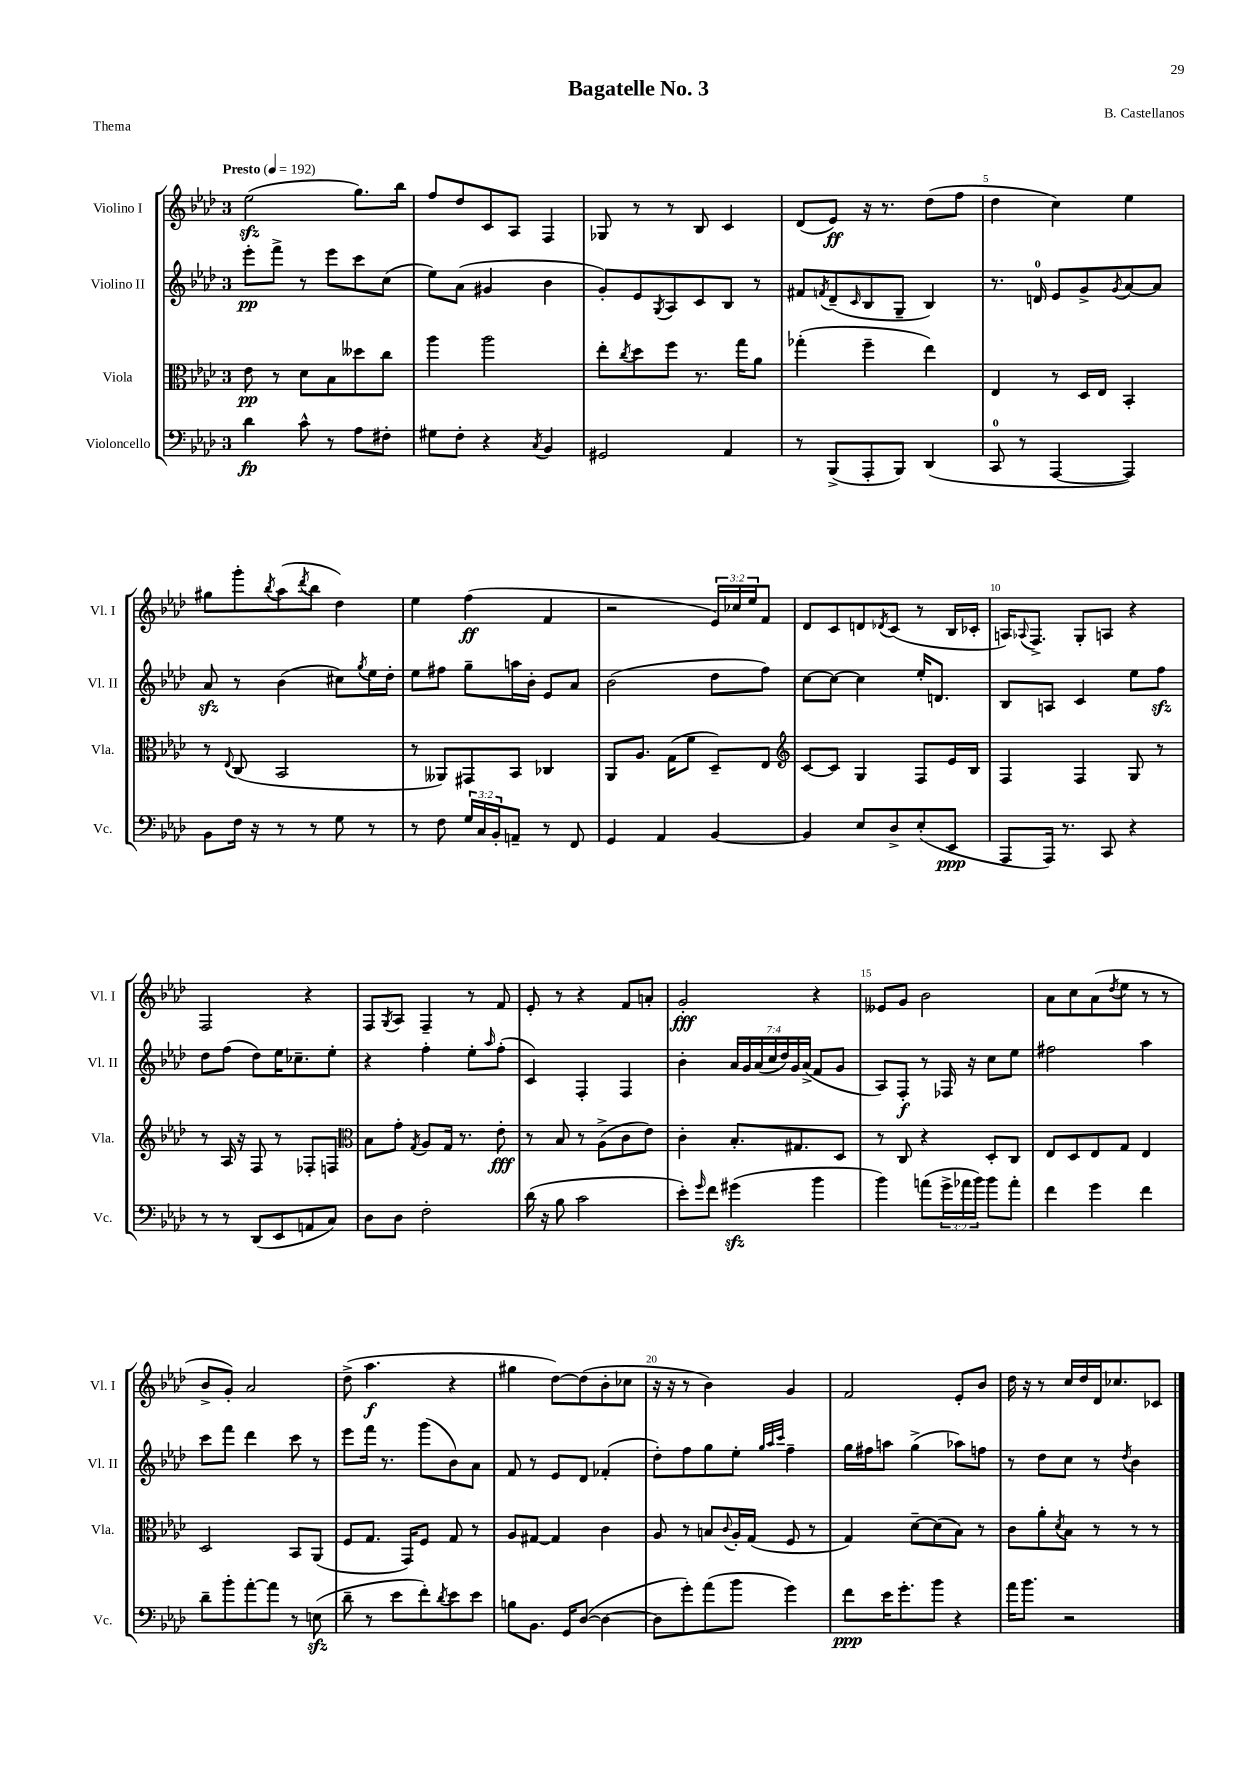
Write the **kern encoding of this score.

**kern	**dynam	**kern	**dynam	**kern	**dynam	**kern	**dynam
*part4	*part4	*part3	*part3	*part2	*part2	*part1	*part1
*staff4	*staff4	*staff3	*staff3	*staff2	*staff2	*staff1	*staff1
*I"Violoncello	*	*I"Viola	*	*I"Violino II	*	*I"Violino I	*
*I'Vc.	*	*I'Vla.	*	*I'Vl. II	*	*I'Vl. I	*
*clefF4	*	*clefC3	*	*clefG2	*	*clefG2	*
*k[b-e-a-d-]	*	*k[b-e-a-d-]	*	*k[b-e-a-d-]	*	*k[b-e-a-d-]	*
*M3/4	*	*M3/4	*	*M3/4	*	*M3/4	*
*MM192	*	*MM192	*	*MM192	*	*MM192	*
=1	=1	=1	=1	=1	=1	=1	=1
!	!	!	!	!	!	!LO:TX:a:B:t=Presto	!
4d-\	fp	8e-\	pp	8eee-'\L	pp	(2ee-zz\	.
.	.	8r	.	8fff^\J	.	.	.
8c^^\	.	8d-\L	.	8r	.	.	.
8r	.	8B-\	.	8eee-\L	.	.	.
8A-\L	.	8dd--X\	.	8ccc\	.	8.gg\L)	.
8F#X'\J	.	8cc\J	.	(8cc\J	.	.	.
.	.	.	.	.	.	16bb-\Jk	.
=2	=2	=2	=2	=2	=2	=2	=2
8G#X\L	.	4aa-\	.	8ee-\L)	.	8ff/L	.
8F'\J	.	.	.	(8a-\J	.	8dd-/	.
4r	.	2aa-\	.	4g#X/	.	8c/	.
.	.	.	.	.	.	8A-/J	.
8qC/	.	.	.	.	.	.	.
4BB-/	.	.	.	4b-\	.	4F/	.
=3	=3	=3	=3	=3	=3	=3	=3
2GG#X/	.	8ee-'\L	.	8g'/L)	.	8G-X/	.
.	.	8qcc/	.	.	.	.	.
.	.	8dd-\	.	8e-/	.	8r	.
.	.	.	.	8qG/	.	.	.
.	.	8ff\J	.	8A-/	.	8r	.
.	.	8.r	.	8c/	.	8B-/	.
4AA-/	.	.	.	8B-/J	.	4c/	.
.	.	16gg\KL	.	.	.	.	.
.	.	8a-\J	.	8r	.	.	.
=4	=4	=4	=4	=4	=4	=4	=4
8r	.	(4gg-X'\	.	8f#X/L	.	(8d-/L	.
.	.	.	.	8qfn/	.	.	.
(8BBB-^/L	.	.	.	(8d-~/	.	8e-/J)	ff
.	.	.	.	16qqc/	.	.	.
8AAA-'/	.	4ff~\	.	8B-/	.	16r	.
.	.	.	.	.	.	8.r	.
8BBB-/J)	.	.	.	8G~/J	.	.	.
(4DD-/	.	4ee-\)	.	4B-/)	.	(8dd-\L	.
.	.	.	.	.	.	8ff\J	.
=5	=5	=5	=5	=5	=5	=5	=5
8CC/	.	4E-/	.	8.r	.	4dd-\	.
8r	.	.	.	.	.	.	.
.	.	.	.	16dn/	.	.	.
[4AAA-/	.	8r	.	8e-/L	.	4cc\)	.
.	.	16D-/LL	.	8g^/	.	.	.
.	.	16E-/JJ	.	.	.	.	.
.	.	.	.	8qg/	.	.	.
4AAA-/])	.	4BB-'/	.	[8a-/	.	4ee-\	.
.	.	.	.	8a-/J]	.	.	.
!!LO:LB:g=z
=6	=6	=6	=6	=6	=6	=6	=6
8BB-\L	.	8r	.	8a-zz/	.	8gg#X\L	.
.	.	8qqE-/	.	.	.	.	.
16F\Jk	.	(8C/	.	8r	.	8ggg'\	.
16r	.	.	.	.	.	.	.
.	.	.	.	.	.	8qbb-/	.
8r	.	2BB-/	.	(4b-\	.	(8aa-\	.
.	.	.	.	.	.	8qddd-/	.
8r	.	.	.	.	.	8bb-\J	.
8G\	.	.	.	8cc#X\L)	.	4dd-\)	.
.	.	.	.	8qgg/	.	.	.
8r	.	.	.	16ee-\L	.	.	.
.	.	.	.	16dd-'\JJ	.	.	.
=7	=7	=7	=7	=7	=7	=7	=7
8r	.	8r	.	8ee-\L	.	4ee-\	.
8F\	.	8AA--X/L)	.	8ff#X\J	.	.	.
24G/LL	.	8GG#X/	.	8gg~\L	.	(4ff\	ff
24C/	.	.	.	.	.	.	.
24BB-'/J	.	.	.	.	.	.	.
8AAn~/J	.	8BB-/J	.	16aan\L	.	.	.
.	.	.	.	16b-'\JJ	.	.	.
8r	.	4C-X/	.	8e-/L	.	4f/	.
8FF/	.	.	.	8a-/J	.	.	.
=8	=8	=8	=8	=8	=8	=8	=8
4GG/	.	8AA-/L	.	(2b-\	.	2r	.
.	.	8.A-/J	.	.	.	.	.
4AA-/	.	.	.	.	.	.	.
.	.	(16G\KL	.	.	.	.	.
.	.	8f\J	.	.	.	.	.
[4BB-/	.	8D-~/L)	.	8dd-\L	.	24e-/LL)	.
.	.	.	.	.	.	24cc-X/	.
.	.	.	.	.	.	24ee-/J	.
.	.	8E-/J	.	8ff\J)	.	8f/J	.
=9	=9	=9	=9	=9	=9	=9	=9
*	*	*clefG2	*	*	*	*	*
4BB-/]	.	[8c/L	.	[8cc\L	.	8d-/L	.
.	.	8c/J]	.	8cc\J_	.	8c/	.
8E-/L	.	4G/	.	4cc\]	.	8dn/	.
.	.	.	.	.	.	8qd-X/	.
8D-^/	.	.	.	.	.	(8c/J	.
(8E-'/	.	8F/L	.	16ee-'/KL	.	8r	.
.	.	.	.	8.dn/J	.	.	.
8EE-/J	ppp	16e-/L	.	.	.	16B-/LL	.
.	.	16B-/JJ	.	.	.	16c-X'/JJ	.
=10	=10	=10	=10	=10	=10	=10	=10
8AAA-/L	.	4F/	.	8B-/L	.	16An/KL)	.
.	.	.	.	.	.	8qqA-X/	.
.	.	.	.	.	.	8.F^/J	.
16AAA-/Jk)	.	.	.	8An/J	.	.	.
8.r	.	.	.	.	.	.	.
.	.	4F/	.	4c/	.	8G'/L	.
8CC/	.	.	.	.	.	8An/J	.
4r	.	8G/	.	8ee-\L	.	4r	.
.	.	8r	.	8ffzz\J	.	.	.
!!LO:LB:g=z
=11	=11	=11	=11	=11	=11	=11	=11
8r	.	8r	.	8dd-\L	.	2F/	.
8r	.	16A-/	.	(8ff\J	.	.	.
.	.	16r	.	.	.	.	.
(8DD-/L	.	8F/	.	8dd-\L)	.	.	.
8EE-/	.	8r	.	16ee-\K	.	.	.
.	.	.	.	8.cc-X~\	.	.	.
8AAn/	.	8F-X'/L	.	.	.	4r	.
8C/J)	.	8Fn/J	.	8ee-'\J	.	.	.
=12	=12	=12	=12	=12	=12	=12	=12
*	*	*clefC3	*	*	*	*	*
8D-\L	.	8B-\L	.	4r	.	8F/L	.
.	.	.	.	.	.	8qG/	.
8D-\J	.	8g'\J	.	.	.	8A-/J	.
.	.	8qG/	.	.	.	.	.
2F'\	.	8A-/L	.	4ff'\	.	4F~/	.
.	.	16G/Jk	.	.	.	.	.
.	.	8.r	.	.	.	.	.
.	.	.	.	8ee-'\L	.	8r	.
.	.	.	.	16qqaa-/	.	.	.
.	.	8e-'\	fff	(8ff'\J	.	8f/	.
=13	=13	=13	=13	=13	=13	=13	=13
(16d-\	.	8r	.	4c/)	.	8e-'/	.
16r	.	.	.	.	.	.	.
8B-\	.	8B-/	.	.	.	8r	.
2c\	.	8r	.	4F'/	.	4r	.
.	.	(8A-^\L	.	.	.	.	.
.	.	8c\	.	4F/	.	8f/L	.
.	.	8e-\J)	.	.	.	8an'/J	.
=14	=14	=14	=14	=14	=14	=14	=14
8e-'\L)	.	4c'\	.	4b-'\	.	2g'/	fff
16qqg/	.	.	.	.	.	.	.
8f\J	.	.	.	.	.	.	.
(4g#Xzz\	.	8.B-'/L	.	28a-/LL	.	.	.
.	.	.	.	28g/	.	.	.
.	.	.	.	(28a-/	.	.	.
.	.	.	.	28cc/	.	.	.
.	.	.	.	28dd-/)	.	.	.
.	.	.	.	28g/	.	.	.
.	.	8.G#X/	.	.	.	.	.
.	.	.	.	(28a-^/JJ	.	.	.
4b-\	.	.	.	8f/L	.	4r	.
.	.	8D-/J	.	8g/J	.	.	.
=15	=15	=15	=15	=15	=15	=15	=15
4b-\)	.	8r	.	8A-/L)	.	8e--X/L	.
.	.	8C/	.	8F'/J	f	8g/J	.
(8an\L	.	4r	.	8r	.	2b-\	.
24g^\L	.	.	.	16F-X/	.	.	.
24a-X\	.	.	.	.	.	.	.
.	.	.	.	16r	.	.	.
24b-\JJ)	.	.	.	.	.	.	.
8b-\L	.	8D-'/L	.	8cc\L	.	.	.
8a-'\J	.	8C/J	.	8ee-\J	.	.	.
=16	=16	=16	=16	=16	=16	=16	=16
4f\	.	8E-/L	.	2ff#X\	.	8a-\L	.
.	.	8D-/	.	.	.	8cc\	.
4g\	.	8E-/	.	.	.	(8a-\	.
.	.	.	.	.	.	8qdd-/	.
.	.	8G/J	.	.	.	8ee-\J	.
4f\	.	4E-/	.	4aa-\	.	8r	.
.	.	.	.	.	.	8r	.
!!LO:LB:g=z
=17	=17	=17	=17	=17	=17	=17	=17
8d-~\L	.	2D-/	.	8ccc\L	.	8b-^/L	.
8b-'\	.	.	.	8fff\J	.	8g'/J)	.
[8a-'\	.	.	.	4ddd-\	.	2a-/	.
8a-\J]	.	.	.	.	.	.	.
8r	.	8BB-/L	.	8ccc\	.	.	.
(8Enzz\	.	(8AA-/J	.	8r	.	.	.
=18	=18	=18	=18	=18	=18	=18	=18
8d-~\	.	8F/L	.	8eee-\L	.	(8dd-^\	.
8r	.	8.G/J	.	16fff\Jk	.	4.aa-\	f
.	.	.	.	8.r	.	.	.
8e-\L	.	.	.	.	.	.	.
.	.	16GG/KL)	.	.	.	.	.
8f'\)	.	8F/J	.	(8ggg\L	.	.	.
8qd-/	.	.	.	.	.	.	.
8e-\	.	8G/	.	8b-\)	.	4r	.
8e-\J	.	8r	.	8a-\J	.	.	.
=19	=19	=19	=19	=19	=19	=19	=19
8Bn\L	.	8A-/L	.	8f/	.	4gg#X\	.
8.BB-\J	.	[8G#X/J	.	8r	.	.	.
.	.	4G#/]	.	8e-/L	.	[8dd-\L)	.
16GG/KL	.	.	.	.	.	.	.
([8D-/J	.	.	.	8d-/J	.	(8dd-\]	.
4D-\_	.	4c\	.	(4f-X'/	.	8b-'\	.
.	.	.	.	.	.	8cc-X\J	.
=20	=20	=20	=20	=20	=20	=20	=20
8D-\L]	.	8A-/	.	8dd-'\L)	.	16r	.
.	.	.	.	.	.	16r	.
8g'\)	.	8r	.	8ff\	.	8r	.
(8a-\	.	8Bn/L	.	8gg\	.	4b-\)	.
.	.	8qqc/	.	.	.	.	.
8b-\J	.	16A-'/L	.	8ee-'\J	.	.	.
.	.	(16G/JJ	.	.	.	.	.
.	.	.	.	32qqgg/LLL	.	.	.
.	.	.	.	32qqaa-/	.	.	.
.	.	.	.	32qqccc/JJJ	.	.	.
4g\)	.	8F/	.	4ff~\	.	4g/	.
.	.	8r	.	.	.	.	.
=21	=21	=21	=21	=21	=21	=21	=21
8f\L	ppp	4G/)	.	16gg\LL	.	2f/	.
.	.	.	.	16ff#X\J	.	.	.
16e-\K	.	.	.	8aan\J	.	.	.
8.g'\	.	.	.	.	.	.	.
.	.	[8d-~\L	.	(4gg^\	.	.	.
8b-\J	.	(8d-\]	.	.	.	.	.
4r	.	8B-\J)	.	8aa-X\L)	.	8e-'/L	.
.	.	8r	.	8ffn\J	.	8b-/J	.
=22	=22	=22	=22	=22	=22	=22	=22
16a-\KL	.	8c\L	.	8r	.	16dd-\	.
8.b-\J	.	.	.	.	.	16r	.
.	.	8a-'\	.	8dd-\L	.	8r	.
.	.	8qd-/	.	.	.	.	.
2r	.	8B-\J	.	8cc\J	.	16cc/LL	.
.	.	.	.	.	.	16dd-/	.
.	.	8r	.	8r	.	16d-/J	.
.	.	.	.	.	.	8.cc-X/	.
.	.	.	.	8qdd-/	.	.	.
.	.	8r	.	4b-\	.	.	.
.	.	8r	.	.	.	8c-X/J	.
==	==	==	==	==	==	==	==
*-	*-	*-	*-	*-	*-	*-	*-
